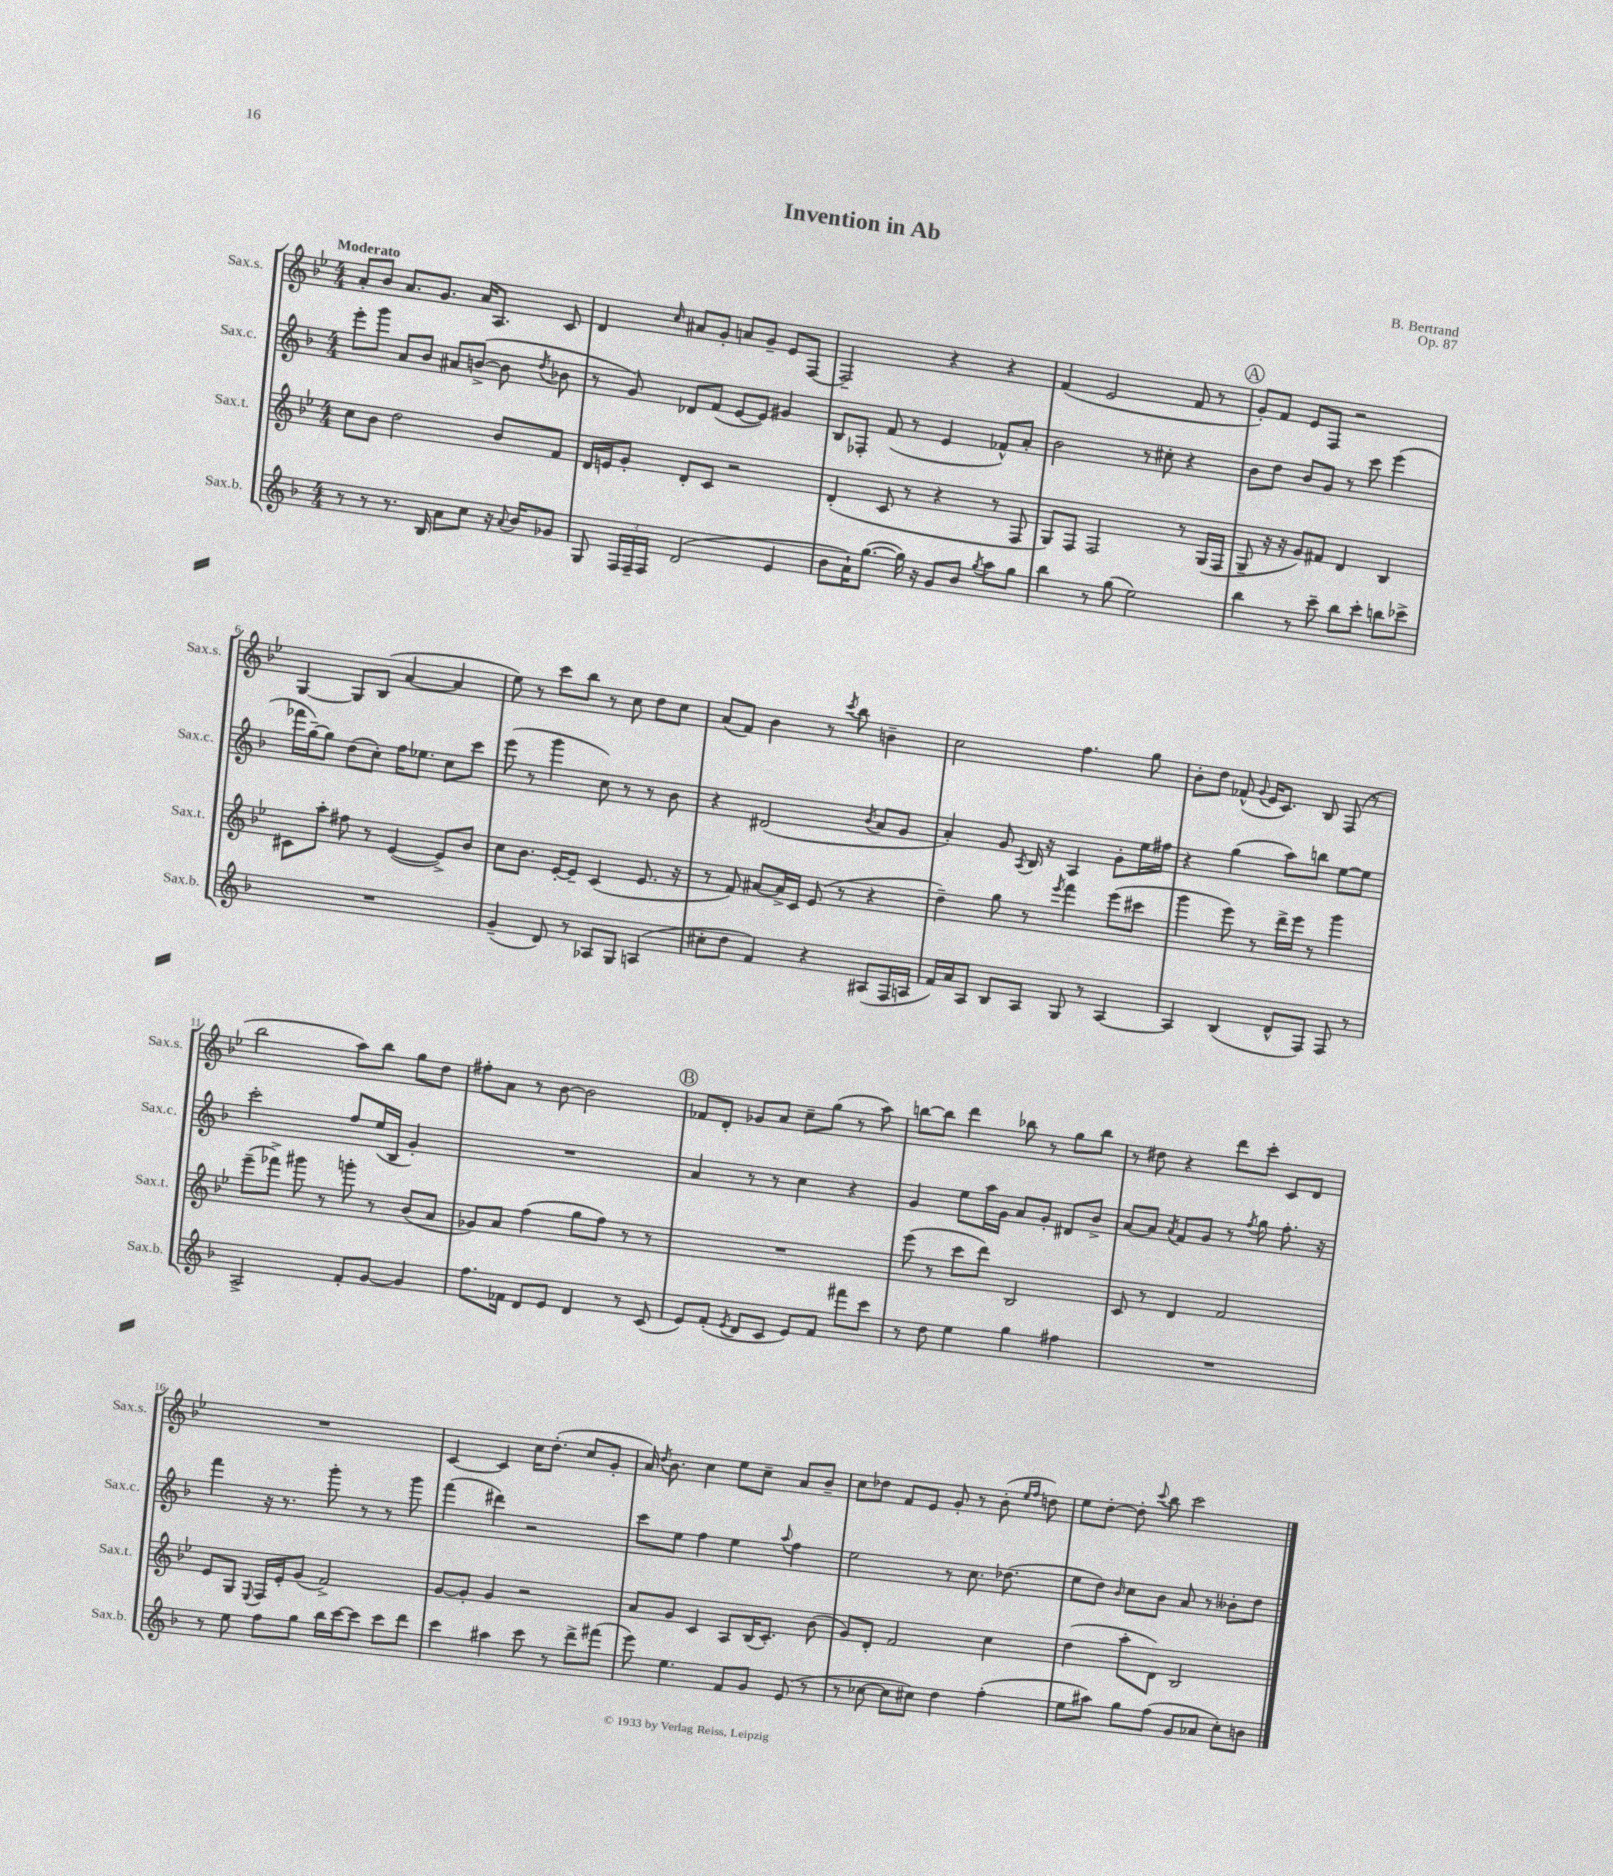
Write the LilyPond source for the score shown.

\header { title = "Invention in Ab" composer = "B. Bertrand" opus = "Op. 87" }
<<
\new StaffGroup <<
\new Staff = "s0" \with { instrumentName = "Sax.s." shortInstrumentName = "Sax.s." } {
    \clef treble \key bes \major \numericTimeSignature \time 4/4 \tempo "Moderato"
    \autoBeamOff a'8[-. bes'8] a'8.[ g'8.] a'16[ a8.] c'8 |
    d'4 \grace { c''16 } ais'8[ g'8]-. a'8[ g'8]-- ees'8[ f8]~ |
    f2-- r4 r4 |
    f'4( ees'2 f'8 r8 |
    \mark \markup { \circle "A" } g'8[-.) f'8] ees'8[ f8] r2 |
    g4~ g8[ bes8]( a'4~ a'4 |
    ees''8) r8 c'''8[ bes''8] r8 c''8 d''8[ c''8] |
    a'8[( f'8]) bes'4 r8 \acciaccatura { c'''8 } bes''8 b'4-- |
    c''2 f''4. g''8 |
    bes'8[-. d''8] fes'8-^( \appoggiatura { g'8 } ees'16[ c'8.]) bes8 f8( r8 |
    bes''2 a''8[) bes''8] g''8[ d''8] |
    fis''8[-. a'8] r8 bes'8~ bes'2 |
    \mark \markup { \circle "B" } fes'8[ d'8]-. ges'8[ a'8] c''8[-- g''8]( r8 a''8) |
    b''8[~ b''8] d'''4 bes''8 r8 g''8[ bes''8] |
    r8 dis''8 r4 d'''8[ c'''8]-. c'8[ d'8] |
    R1 |
    c'4~ c'4 c''16[ d''8.]-.( c''8[ g'8]-. |
    a'16) \acciaccatura { d''8 } bes'8. c''4 ees''8[ c''8]-- a'8[ bes'8]-- |
    c''8[ des''8] f'8[ ees'8] g'8-. r8 bes'8-.( \grace { ees''16[ f''16] } d''8) |
    ees''8[ d''8]~-. d''8-. \appoggiatura { c'''8 } bes''8 c'''2 \bar "|." |
}
\new Staff = "s1" \with { instrumentName = "Sax.c." shortInstrumentName = "Sax.c." } {
    \clef treble \key f \major \numericTimeSignature \time 4/4
    \autoBeamOff e'''8[-. g'''8] a'8[ bes'8] ais'8[ b'8]~->( b'8 \acciaccatura { d''8 } bes'8 |
    r8 g'8) des'8[ f'8]( e'8[~ e'8]) gis'4 |
    bes8[ fes8]-. f'8( r8 e'4 fes'8[-^) a'8]-. |
    bes'2 r8 cis''8-. r4 |
    \mark \markup { \circle "A" } bes'8[ d''8] bes'8[ g'8] r8 c'''8 e'''4( |
    fes'''16[ g''16~--) g''8] d''8[( c''8]-.) f''16[ ees''8.] c''8[ c'''8] |
    e'''8( r8 g'''4 c''8) r8 r8 bes'8 |
    r4 dis'2( \acciaccatura { bes'8 } a'8[ g'8] |
    a'4-.) g'8 \acciaccatura { a8 } bes16 r16 a4 g'8[-. e''16 fis''16] |
    r4 g''4( a''8[) b''8] e''8[~ e''8] |
    c'''2-. f''8[ e''16( bes16] g'4-.) |
    R1 |
    \mark \markup { \circle "B" } a'4 r8 r8 c''4 r4 |
    g'4 e''8[ a''16 g'16] a'8[ g'8]-. dis'8[ bes'8]-> |
    a'8[~ a'8] \acciaccatura { a'8 } f'8[ g'8] r8 \acciaccatura { f''8 } g''8 f''8.-. r16 |
    f'''4 r16 r8. g'''8-. r8 r8 g'''8 |
    f'''4( dis'''4) r2 |
    c'''8[ e''8] f''4 e''4 \appoggiatura { a''8 } f''4 |
    e''2 r8 c''8. des''8.( |
    e''8[ d''8]) \grace { bes'16 } c''8[ bes'8] a'8 r8 beses'8[-. d''8] \bar "|." |
}
\new Staff = "s2" \with { instrumentName = "Sax.t." shortInstrumentName = "Sax.t." } {
    \clef treble \key bes \major \numericTimeSignature \time 4/4
    \autoBeamOff c''8[ bes'8] d''2 bes'8[ f'8] |
    d'16[ e'16 g'8]-. d'8[-. c'8] r2 |
    d'4-.( c'8 r8 r4 r8 f8 |
    g8[) f8] f2 r8 g16[( f16] |
    \mark \markup { \circle "A" } g8-- r16 r16 g'8[) fis'8] d'4 bes4 |
    cis'8[ a''8]-. fis''8 r8 ees'4~( ees'8[->) bes'8] |
    c''8[ bes'8.] ees'16[~-. ees'8]-- c'4( ees'8. r16 |
    r8 f'8) ais'8[~ ais'16-> c'16] ees'8( r8 r4 |
    d''4--) g''8 r8 \acciaccatura { ees'''8 } f'''4 ees'''8[( cis'''8] |
    g'''4 ees'''8) r8 d'''16[-> ees'''16] r8 g'''4 |
    ees'''8[--( fes'''8]->) gis'''8 r8 g'''8-. r8 bes'8[( a'8] |
    ges'8[) a'8] f''4( g''8[ f''8]) r8 r8 |
    \mark \markup { \circle "B" } R1 |
    ees'''8( r8 c'''8[ d'''8]) bes2 |
    c'8 r8 d'4 f'2 |
    ees'8[ g8] \appoggiatura { ees8 } f16[ ees'16-. g'8]( f'2->) |
    g'8[~ g'8]-. g'4 r2 |
    a'8[ g'8] c'4 a8[ bes16( c'8.]-.) bes'8( |
    g'8[) d'8]-. f'2 c''4 |
    d''4( a''8[-. d'8]) bes2 \bar "|." |
}
\new Staff = "s3" \with { instrumentName = "Sax.b." shortInstrumentName = "Sax.b." } {
    \clef treble \key f \major \numericTimeSignature \time 4/4
    \autoBeamOff r8 r8 r8. bes16 a'8[ c''8] r16 \appoggiatura { a'8 } bes'16[ ges'8] |
    g8 \tuplet 3/2 { f16[ f16-- f16] } d'2( e'4 |
    bes'8[ a'16-!) g''8.]~( g''16) r16 g'8[ bes'8] \acciaccatura { g''8 } a''8[ g''8] |
    bes''4 r8 g''8( e''2) |
    \mark \markup { \circle "A" } bes''4 r8 c'''8-- bes''8[ c'''8]-. b''8[ ces'''8]-> |
    R1 |
    g'4--( d'8) r8 aes8[ g8] a4( |
    cis''8[-. d''8] f'4) r4 ais8[( f16 a16] |
    f'16[) a'16 a8] bes8[ a8] g8 r8 a4~ |
    a4 bes4( d'8[-^ f8]) f8 r8 |
    a2-> f'8[-. g'8]~ g'4 |
    f''8.[ fes'16] d'8[ e'8] d'4 r8 c'8( |
    \mark \markup { \circle "B" } e'8[) f'8]-.( \acciaccatura { e'8 } d'8[ c'8] e'8[) f'8] fis'''8[ c'''8] |
    r8 d''8 e''4 g''4 fis''4 |
    R1 |
    r8 e''8 f''8[ g''8] bes''16[ c'''16~ c'''8] c'''8[ d'''8] |
    c'''4 ais''4 c'''8 r8 d'''8[-> fis'''8]( |
    e'''8) e''4. f'8[ g'8] e'8( r8 |
    r8 ces''8~ ces''8[ cis''8]) d''4 f''4-.( |
    e''8[ ais''8]) g''8[ f''8]( g'8[ aes'8] c''8[-.) b'8] \bar "|." |
}
>>
>>
